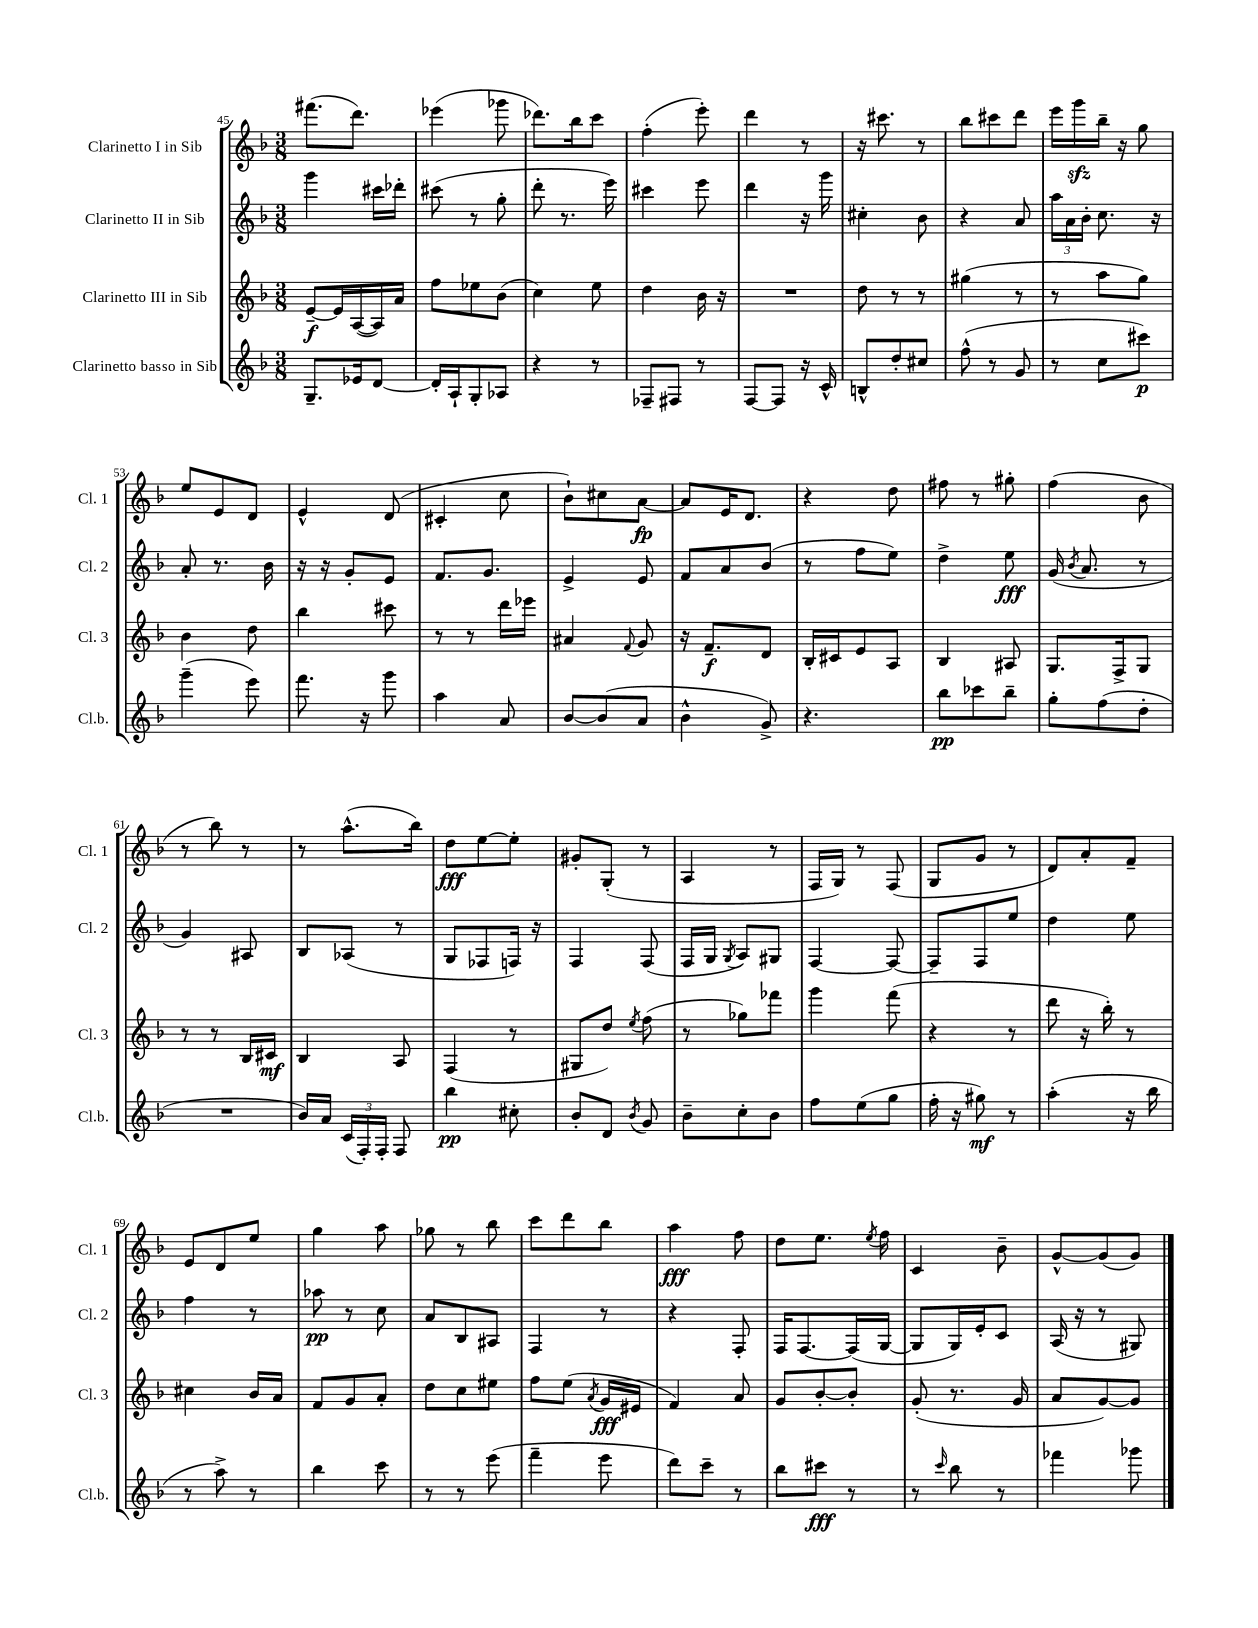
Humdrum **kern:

**kern	**dynam	**kern	**dynam	**kern	**dynam	**kern	**dynam
*part4	*part4	*part3	*part3	*part2	*part2	*part1	*part1
*staff4	*staff4	*staff3	*staff3	*staff2	*staff2	*staff1	*staff1
*I"Clarinetto basso in Sib	*	*I"Clarinetto III in Sib	*	*I"Clarinetto II in Sib	*	*I"Clarinetto I in Sib	*
*I'Cl.b.	*	*I'Cl. 3	*	*I'Cl. 2	*	*I'Cl. 1	*
*clefG2	*	*clefG2	*	*clefG2	*	*clefG2	*
*k[b-]	*	*k[b-]	*	*k[b-]	*	*k[b-]	*
*M3/8	*	*M3/8	*	*M3/8	*	*M3/8	*
=45	=45	=45	=45	=45	=45	=45	=45
8.G~/L	.	[8e~/L	f	4ggg\	.	(8.fff#X\L	.
.	.	16e/L]	.	.	.	.	.
16e-X/k	.	([16A/	.	.	.	8.ddd\J)	.
[8d/J	.	16A/])	.	16ccc#X\LL	.	.	.
.	.	16a/JJ	.	16ddd-X'\JJ	.	.	.
=46	=46	=46	=46	=46	=46	=46	=46
16d'/LL]	.	8ff\L	.	(8ccc#X\	.	(4eee-X\	.
16A`/J	.	.	.	.	.	.	.
8G'/	.	8ee-X\	.	8r	.	.	.
8A-X/J	.	(8b-\J	.	8gg'\	.	8ggg-X\	.
=47	=47	=47	=47	=47	=47	=47	=47
4r	.	4cc\)	.	8ddd'\	.	8.ddd-X\L)	.
.	.	.	.	8.r	.	.	.
.	.	.	.	.	.	16bb-\k	.
8r	.	8ee\	.	.	.	8ccc\J	.
.	.	.	.	16eee\)	.	.	.
=48	=48	=48	=48	=48	=48	=48	=48
8F-X~/L	.	4dd\	.	4ccc#X\	.	(4ff'\	.
8F#X/J	.	.	.	.	.	.	.
8r	.	16b-\	.	8eee\	.	8eee'\)	.
.	.	16r	.	.	.	.	.
=49	=49	=49	=49	=49	=49	=49	=49
[8F/L	.	4.r	.	4ddd\	.	4ddd\	.
8F/J]	.	.	.	.	.	.	.
16r	.	.	.	16r	.	8r	.
16c^^/	.	.	.	16ggg\	.	.	.
=50	=50	=50	=50	=50	=50	=50	=50
8Bn^^/L	.	8dd\	.	4cc#X'\	.	16r	.
.	.	.	.	.	.	8.ccc#X\	.
8dd'/	.	8r	.	.	.	.	.
8cc#X/J	.	8r	.	8b-\	.	8r	.
=51	=51	=51	=51	=51	=51	=51	=51
(8ff^^\	.	(4gg#X\	.	4r	.	8bb-\L	.
8r	.	.	.	.	.	8ccc#X\	.
8g/	.	8r	.	8a/	.	8ddd\J	.
=52	=52	=52	=52	=52	=52	=52	=52
8r	.	8r	.	24aa\LL	.	16eee\LL	.
.	.	.	.	24a\	.	.	.
.	.	.	.	.	.	16gggzz\	.
.	.	.	.	24b-'\JJ	.	.	.
8cc\L	.	8aa\L	.	8.cc\	.	16bb-~\JJ	.
.	.	.	.	.	.	16r	.
8ccc#X\J)	p	8gg\J)	.	.	.	8gg\	.
.	.	.	.	16r	.	.	.
!!LO:LB:g=z
=53	=53	=53	=53	=53	=53	=53	=53
(4ggg~\	.	4b-\	.	8a'/	.	8ee/L	.
.	.	.	.	8.r	.	8e/	.
8eee\)	.	8dd\	.	.	.	8d/J	.
.	.	.	.	16b-\	.	.	.
=54	=54	=54	=54	=54	=54	=54	=54
8.fff\	.	4bb-\	.	16r	.	4e^^/	.
.	.	.	.	16r	.	.	.
.	.	.	.	8g'/L	.	.	.
16r	.	.	.	.	.	.	.
8ggg\	.	8ccc#X\	.	8e/J	.	(8d/	.
=55	=55	=55	=55	=55	=55	=55	=55
4aa\	.	8r	.	8.f/L	.	4c#X'/	.
.	.	8r	.	.	.	.	.
.	.	.	.	8.g/J	.	.	.
8a/	.	16ddd\LL	.	.	.	8cc\	.
.	.	16eee-X\JJ	.	.	.	.	.
=56	=56	=56	=56	=56	=56	=56	=56
[8b-/L	.	4a#X/	.	4e^/	.	8b-`\L)	.
(8b-/]	.	.	.	.	.	8cc#X\	.
.	.	8qqf/	.	.	.	.	.
8a/J	.	8g/	.	8e/	.	[8a\J	fp
=57	=57	=57	=57	=57	=57	=57	=57
4b-^^\	.	16r	.	8f/L	.	8a/L]	.
.	.	8.f~/L	f	.	.	.	.
.	.	.	.	8a/	.	16e/K	.
.	.	.	.	.	.	8.d/J	.
8g^/)	.	8d/J	.	(8b-/J	.	.	.
=58	=58	=58	=58	=58	=58	=58	=58
4.r	.	16B-'/LL	.	8r	.	4r	.
.	.	16c#X/J	.	.	.	.	.
.	.	8e/	.	8ff\L	.	.	.
.	.	8A/J	.	8ee\J)	.	8dd\	.
=59	=59	=59	=59	=59	=59	=59	=59
8bb-\L	pp	4B-/	.	4dd^\	.	8ff#X\	.
8ccc-X\	.	.	.	.	.	8r	.
8bb-~\J	.	8A#X/	.	8ee\	fff	8gg#X'\	.
=60	=60	=60	=60	=60	=60	=60	=60
8gg'\L	.	8.G/L	.	(16g/	.	(4ff\	.
.	.	.	.	8qb-/	.	.	.
.	.	.	.	8.a/	.	.	.
(8ff\	.	.	.	.	.	.	.
.	.	16F^/k	.	.	.	.	.
8dd'\J	.	8G/J	.	8r	.	8b-\	.
!!LO:LB:g=z
=61	=61	=61	=61	=61	=61	=61	=61
4.r	.	8r	.	4g/)	.	8r	.
.	.	8r	.	.	.	8bb-\)	.
.	.	16B-/LL	.	8A#X/	.	8r	.
.	.	16c#X/JJ	mf	.	.	.	.
=62	=62	=62	=62	=62	=62	=62	=62
16b-/LL)	.	4B-/	.	8B-/L	.	8r	.
16a/JJ	.	.	.	.	.	.	.
(24c/LL	.	.	.	(8A-X/J	.	(8.aa^^\L	.
24F'/)	.	.	.	.	.	.	.
24F'/JJ	.	.	.	.	.	.	.
8F/	.	8A/	.	8r	.	.	.
.	.	.	.	.	.	16bb-\Jk)	.
=63	=63	=63	=63	=63	=63	=63	=63
4bb-\	pp	(4F/	.	8G/L	.	8dd\L	fff
.	.	.	.	8F-X/	.	[8ee\	.
8cc#X'\	.	8r	.	16Fn/Jk)	.	8ee'\J]	.
.	.	.	.	16r	.	.	.
=64	=64	=64	=64	=64	=64	=64	=64
8b-'/L	.	8G#X/L	.	4F/	.	8g#X'/L	.
8d/J	.	8dd/J)	.	.	.	(8G'/J	.
8qb-/	.	8qee/	.	.	.	.	.
8g/	.	(8ff\	.	(8F/	.	8r	.
=65	=65	=65	=65	=65	=65	=65	=65
8b-~\L	.	8r	.	16F/LL	.	4A/	.
.	.	.	.	16G/JJ	.	.	.
.	.	.	.	8qG/	.	.	.
8cc'\	.	8gg-X\L)	.	8A/L)	.	.	.
8b-\J	.	8fff-X\J	.	8G#X/J	.	8r	.
=66	=66	=66	=66	=66	=66	=66	=66
8ff\L	.	4ggg\	.	[4F/	.	16F/LL	.
.	.	.	.	.	.	16G/JJ)	.
(8ee\	.	.	.	.	.	8r	.
8gg\J	.	(8fff\	.	8F/_	.	(8F/	.
=67	=67	=67	=67	=67	=67	=67	=67
16ff'\	.	4r	.	8F~/L]	.	8G/L	.
16r	.	.	.	.	.	.	.
8gg#X\)	mf	.	.	8F/	.	8g/J	.
8r	.	8r	.	8ee/J	.	8r	.
=68	=68	=68	=68	=68	=68	=68	=68
(4aa'\	.	8ddd\	.	4dd\	.	8d/L)	.
.	.	16r	.	.	.	8a'/	.
.	.	16bb-'\)	.	.	.	.	.
16r	.	8r	.	8ee\	.	8f~/J	.
16bb-\	.	.	.	.	.	.	.
!!LO:LB:g=z
=69	=69	=69	=69	=69	=69	=69	=69
8r	.	4cc#X\	.	4ff\	.	8e/L	.
8aa^\)	.	.	.	.	.	8d/	.
8r	.	16b-/LL	.	8r	.	8ee/J	.
.	.	16a/JJ	.	.	.	.	.
=70	=70	=70	=70	=70	=70	=70	=70
4bb-\	.	8f/L	.	8aa-X\	pp	4gg\	.
.	.	8g/	.	8r	.	.	.
8ccc\	.	8a'/J	.	8cc\	.	8aa\	.
=71	=71	=71	=71	=71	=71	=71	=71
8r	.	8dd\L	.	8a/L	.	8gg-X\	.
8r	.	8cc\	.	8B-/	.	8r	.
(8eee\	.	8ee#X\J	.	8A#X/J	.	8bb-\	.
=72	=72	=72	=72	=72	=72	=72	=72
4fff~\	.	8ff\L	.	4F/	.	8ccc\L	.
.	.	(8ee\J	.	.	.	8ddd\	.
.	.	8qa/	.	.	.	.	.
8eee\	.	16g/LL	fff	8r	.	8bb-\J	.
.	.	16e#X/JJ	.	.	.	.	.
=73	=73	=73	=73	=73	=73	=73	=73
8ddd\L)	.	4f/)	.	4r	.	4aa\	fff
8ccc~\J	.	.	.	.	.	.	.
8r	.	8a/	.	8F'/	.	8ff\	.
=74	=74	=74	=74	=74	=74	=74	=74
8bb-\L	.	8g/L	.	16F/KL	.	8dd\L	.
.	.	.	.	[8.F/	.	.	.
8ccc#X\J	fff	[8b-'/	.	.	.	8.ee\J	.
8r	.	8b-'/J]	.	(16F/L]	.	.	.
.	.	.	.	.	.	8qee/	.
.	.	.	.	[16G/JJ	.	16ff\	.
=75	=75	=75	=75	=75	=75	=75	=75
8r	.	(8g'/	.	8G/L]	.	4c/	.
16qqccc/	.	.	.	.	.	.	.
8bb-\	.	8.r	.	16G/L)	.	.	.
.	.	.	.	16e'/J	.	.	.
8r	.	.	.	8c/J	.	8b-~\	.
.	.	16g/	.	.	.	.	.
=76	=76	=76	=76	=76	=76	=76	=76
4fff-X\	.	8a/L	.	(16A/	.	[8g^^/L	.
.	.	.	.	16r	.	.	.
.	.	[8g/)	.	8r	.	(8g/]	.
8ggg-X\	.	8g/J]	.	8G#X/)	.	8g/J)	.
==	==	==	==	==	==	==	==
*-	*-	*-	*-	*-	*-	*-	*-
